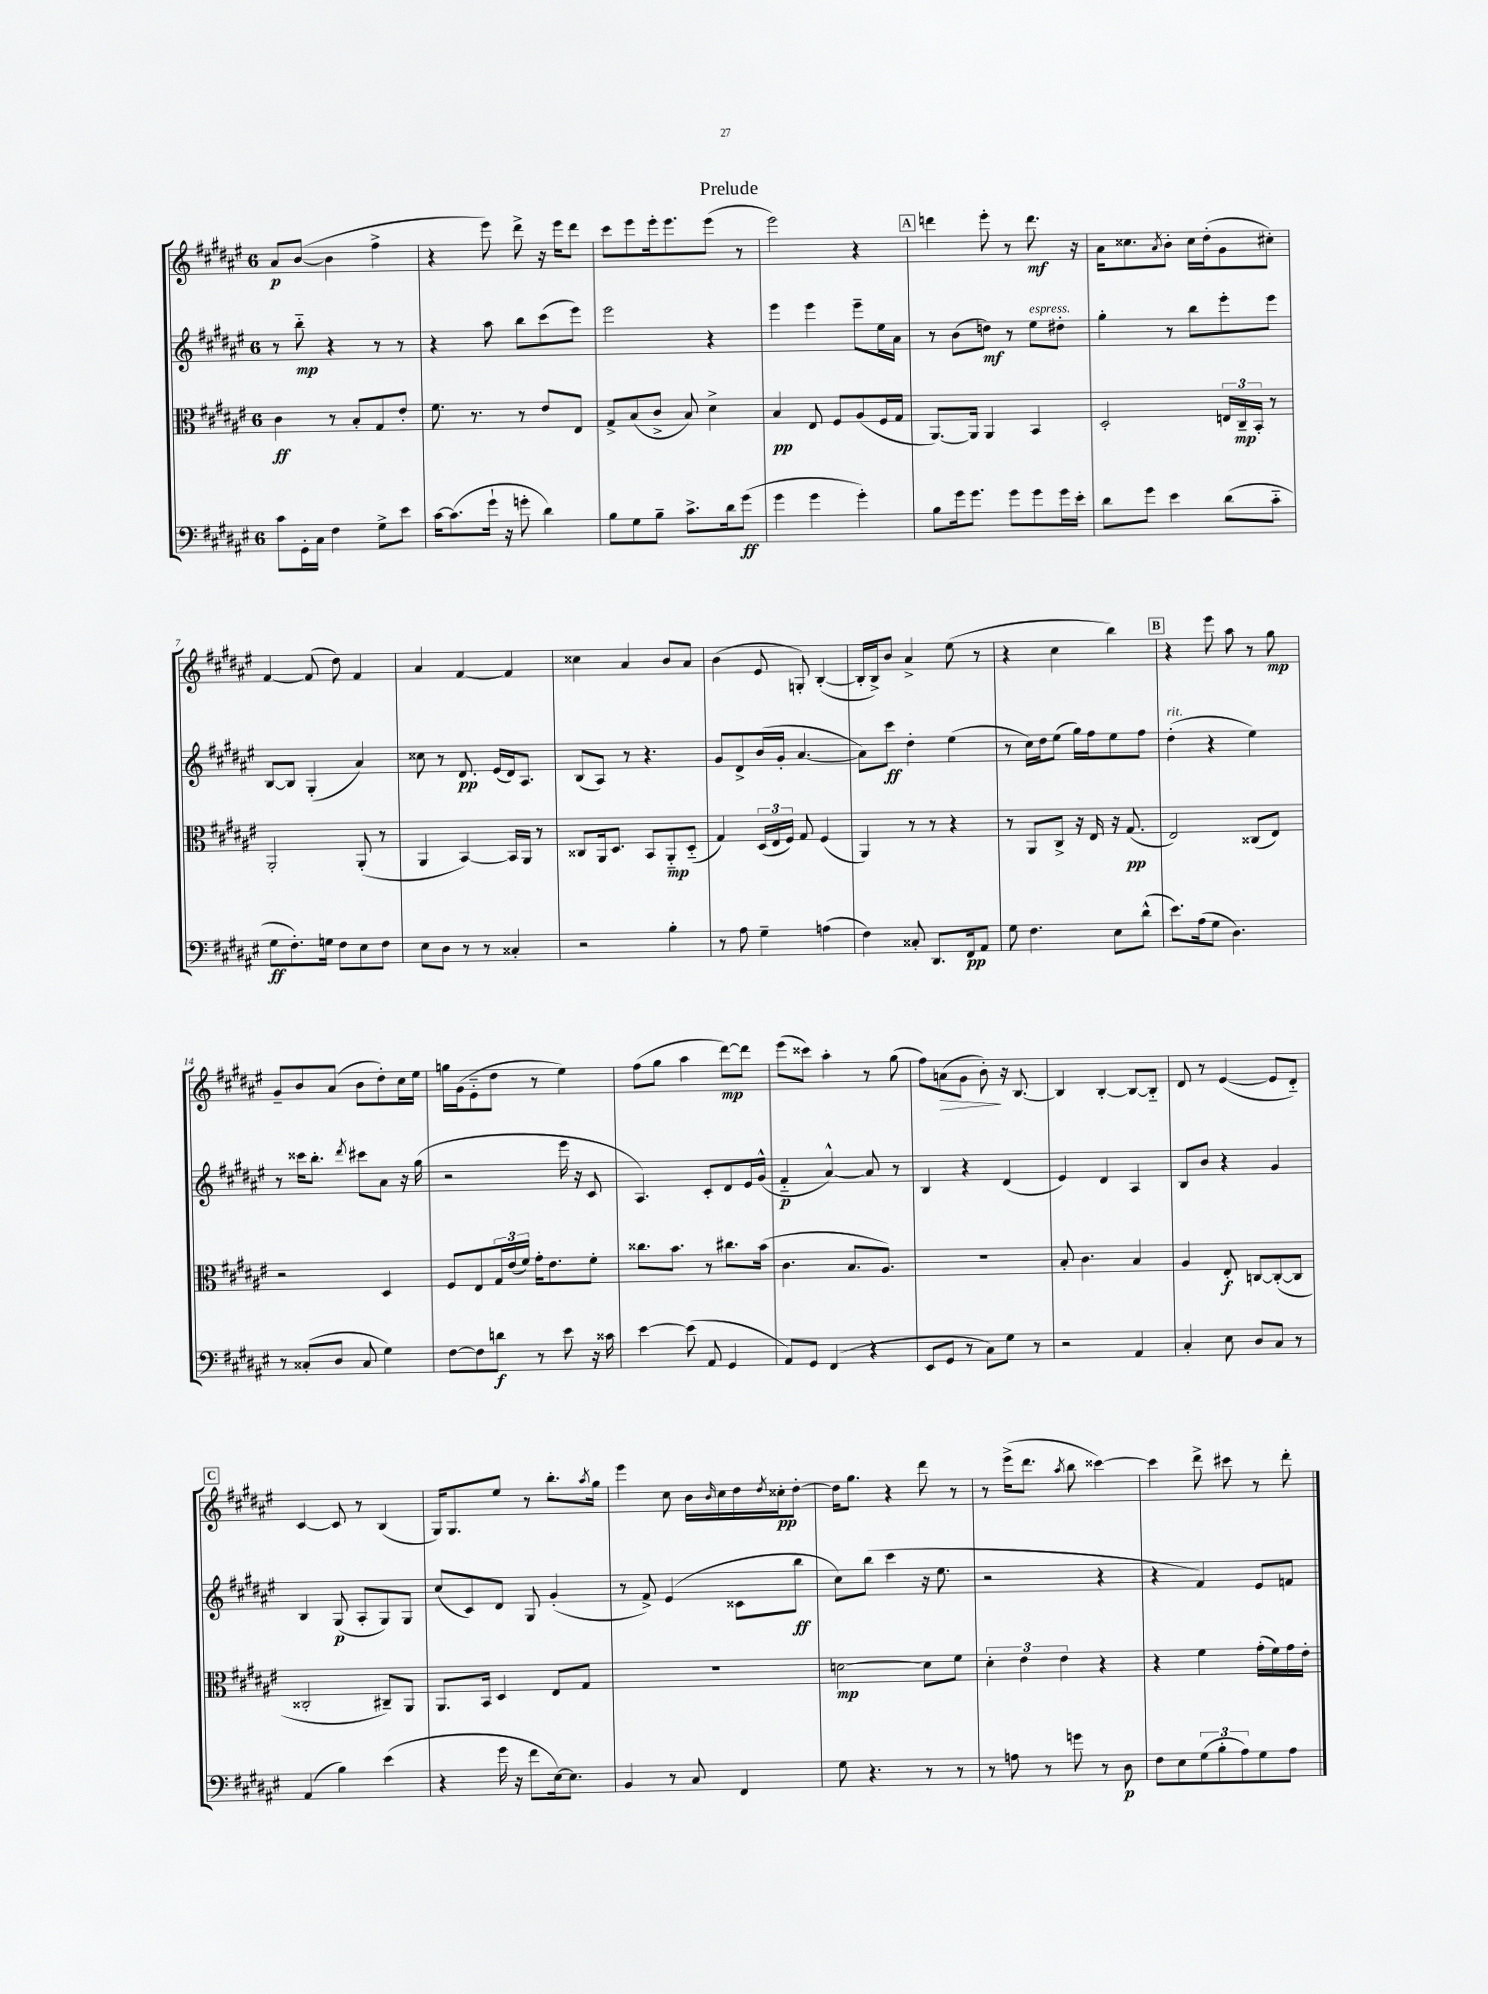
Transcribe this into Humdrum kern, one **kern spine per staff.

**kern	**kern	**kern	**kern
*staff4	*staff3	*staff2	*staff1
*clefF4	*clefC3	*clefG2	*clefG2
*k[f#c#g#d#a#e#]	*k[f#c#g#d#a#e#]	*k[f#c#g#d#a#e#]	*k[f#c#g#d#a#e#]
*M6/8	*M6/8	*M6/8	*M6/8
8c#	4c#	8r	8a#
16GG#'	.	8bb'~	([8b
16C#	.	.	.
4F#	8r	4r	4b]
.	8B'	.	.
8G#^	8G#	8r	4ff#^
8e#	8e#'	8r	.
=	=	=	=
[16c#	8.f#	4r	4r
(8.c#]	.	.	.
.	8.r	.	.
16g#`	.	8aa#	8eee#)
16r	.	.	.
8g'	8r	8bb	8ddd#^
4d#)	8e#	(8ccc#	16r
.	.	.	16eee#
.	8E#	8eee#)	8ddd#
=	=	=	=
8B	8G#^	2eee#	8ccc#
8G#	(8B	.	8eee#
8B~	8c#^	.	16eee#'
.	.	.	8.eee#
8.c#^	8B)	.	.
.	4d#^	4r	(8eee#
16d#	.	.	.
(8g#	.	.	8r
=	=	=	=
4g#	4B	4eee#	2eee#)
4g#	8E#	4eee#	.
.	8F#	.	.
4g#')	(8A#	8eee#~	4r
.	16F#	16ee#	.
.	16G#	16a#	.
=	=	=	=
8B	[8.AA#)	8r	4ddd
16g#	.	(8b	.
8.g#	16AA#]	.	.
.	4AA#	8dd)	8eee#'
8g#	.	8r	8r
8g#	4BB	8ee#	8.ddd
16g#	.	8dd#'	.
16e#'	.	.	16r
=	=	=	=
8d#	2D#'	4gg#'	16a#
.	.	.	8.cc##
8g#	.	.	.
.	.	.	8qa#
4e#	.	8r	8b'
.	.	8bb	16cc##
.	.	.	(16dd#'
(8d#	24E	8eee#'	8g#
.	24C#~	.	.
.	24BB'	.	.
8c#'~	8r	8eee#	8cc#')
=	=	=	=
8G#	2AA#'	[8B	[4f#
8.F#')	.	8B]	.
.	.	(4G#'	(8f#]
16G	.	.	.
8F#	.	.	8dd#)
8E#	(8AA#'	4a#)	4f#
8F#	8r	.	.
=	=	=	=
8E#	4AA#	8cc##	4a#
8D#	.	8r	.
8r	[4BB)	8.d#	[4f#
8r	.	.	.
.	.	(16e#	.
4C##'	16BB]	16d#)	4f#]
.	16AA#	8.A#	.
.	8r	.	.
=	=	=	=
2r	8C##	(8B	4cc##
.	16AA#	8A#)	.
.	8.D#	.	.
.	.	8r	4a#
.	8BB	4.r	.
4B'	8AA#'~	.	8b
.	(8D#'~	.	8a#
=	=	=	=
8r	4G#)	8g#	(4b
8A#	.	8d#^	.
4G#~	(24D#	(16b	8e#
.	24E#	.	.
.	.	16g#'	.
.	24F#)	.	.
.	8G#	[4.a#	8G')
(4A	(4F#	.	([4B'
=	=	=	=
4F#)	4AA#)	8a#])	16B']
.	.	.	16B^)
.	.	8ccc#	8b
8C##'	8r	4dd#'	4a#^
8.DD#	8r	.	.
.	4r	(4ee#	(8ee#
16FF#	.	.	.
8AA#	.	.	8r
=	=	=	=
8G#	8r	8r	4r
4.F#	8AA#	16cc#)	.
.	.	16dd#	.
.	8C#^	(8ee#	4cc#
.	16r	16gg#)	.
.	16E#	16ff#	.
8E#	16r	8ee#	4bb)
.	(8.G#	.	.
(8d#^^	.	8ff#	.
=	=	=	=
8.e#)	2E#)	(4dd#'	4r
(16A#	.	.	.
8G#	.	4r	8eee#
4.D#)	.	.	8aa#
.	(8C##	4ee#)	8r
.	8E#)	.	8gg#
=	=	=	=
8r	2r	8r	8g#~
(8C##'	.	16ccc##	8b
.	.	8.bb'	.
8D#	.	.	(8a#
.	.	8qddd#	.
8C##	.	8ccc#	8b
4G#)	4D#	8a#	8dd#')
.	.	16r	16cc#
.	.	(16gg#	16ee#
=	=	=	=
[8F#	8F#	2r	16gg
.	.	.	(16g#
8F#]	8E#	.	8e#'~
8d	24G#	.	8dd#
.	(24e#	.	.
.	24f#)	.	.
8r	16g#'	.	8r
.	8.e#	.	.
8e#	.	16eee#	4ee#)
.	.	16r	.
16r	8f#'	8c#	.
16c##	.	.	.
=	=	=	=
[4e#	8.cc##	4.A#)	(8ff#
.	.	.	8gg#
.	8.b	.	.
(8e#]	.	.	4aa#
8AA#	8r	8c#'	.
4GG#	8.cc#	8d#	[8ddd#)
.	.	16e#	8ddd#]
.	(16b	(16g#^^	.
=	=	=	=
8AA#)	4.c#	4f#'~	(8eee#
8GG#	.	.	8ccc##)
(4FF#	.	[4a#^^)	4aa#'
.	8.B	.	.
4r	.	8a#]	8r
.	8.A#)	.	.
.	.	8r	(8gg#
=	=	=	=
8EE#	2.r	4B	8ff#)
8GG#	.	.	(8a
8r	.	4r	8g#
8C#)	.	.	8b')
8G#	.	(4d#	16r
.	.	.	[8.B
8r	.	.	.
=	=	=	=
2r	8B'	4e#)	4B]
.	4.c#	.	.
.	.	4d#	[4B'
4AA#	4B	4A#	8B_
.	.	.	8B'~]
=	=	=	=
4C#'	4A#	8B	8d#
.	.	8b	8r
8E#	8E#'	4r	([4e#
8D#	[8C	.	.
8C#	(8C'_	4g#	8e#]
8r	8C]	.	8d#'~)
=	=	=	=
(4AA#	2C##'	4B	[4c#
4B)	.	(8G#	8c#]
.	.	8A#'	8r
(4e#	8C#~)	8G#)	(4B
.	8AA#	8G#	.
=	=	=	=
4r	8.AA#	(8cc#	16G#)
.	.	.	8.G#
.	.	8c#)	.
.	16BB	.	.
16g#	4D#	8d#	8ee#
16r	.	.	.
8f#	.	8G#	8r
[16E#)	8E#	(4g#'	8.bb'
8.E#]	.	.	.
.	8G#	.	.
.	.	.	8qaa#
.	.	.	16gg#
=	=	=	=
4BB	2.r	8r	4eee#
.	.	8f#^)	.
8r	.	(4e#	8cc#
8C#	.	.	16b
.	.	.	16qqb
.	.	.	16cc#
4FF#	.	8c##	16dd#
.	.	.	8qdd#
.	.	.	16cc##'
.	.	8bb	[8dd#'
=	=	=	=
8G#	[2d	8cc#)	16dd#]
.	.	.	8.gg#
4.r	.	(8bb	.
.	.	4ccc#	4r
8r	8d]	16r	8ddd#
.	.	8.ee#	.
8r	8f#	.	8r
=	=	=	=
8r	6d#'	2r	8r
8A	.	.	(16eee#^
.	6e#	.	.
.	.	.	8.ddd#
8r	.	.	.
.	6e#	.	.
.	.	.	8qaa#
8g	.	.	8bb
8r	4r	4r	[4ccc##)
8D#	.	.	.
=	=	=	=
8F#	4r	4r	4ccc##]
8E#	.	.	.
(12G#	4f#	4f#)	8ddd#^
12B'	.	.	.
.	.	.	8ccc#
12A#)	.	.	.
8G#	(16g#'	8e#	8r
.	16f#)	.	.
8A#	16g#	8f	8ddd#'
.	16e#'	.	.
==	==	==	==
*-	*-	*-	*-
